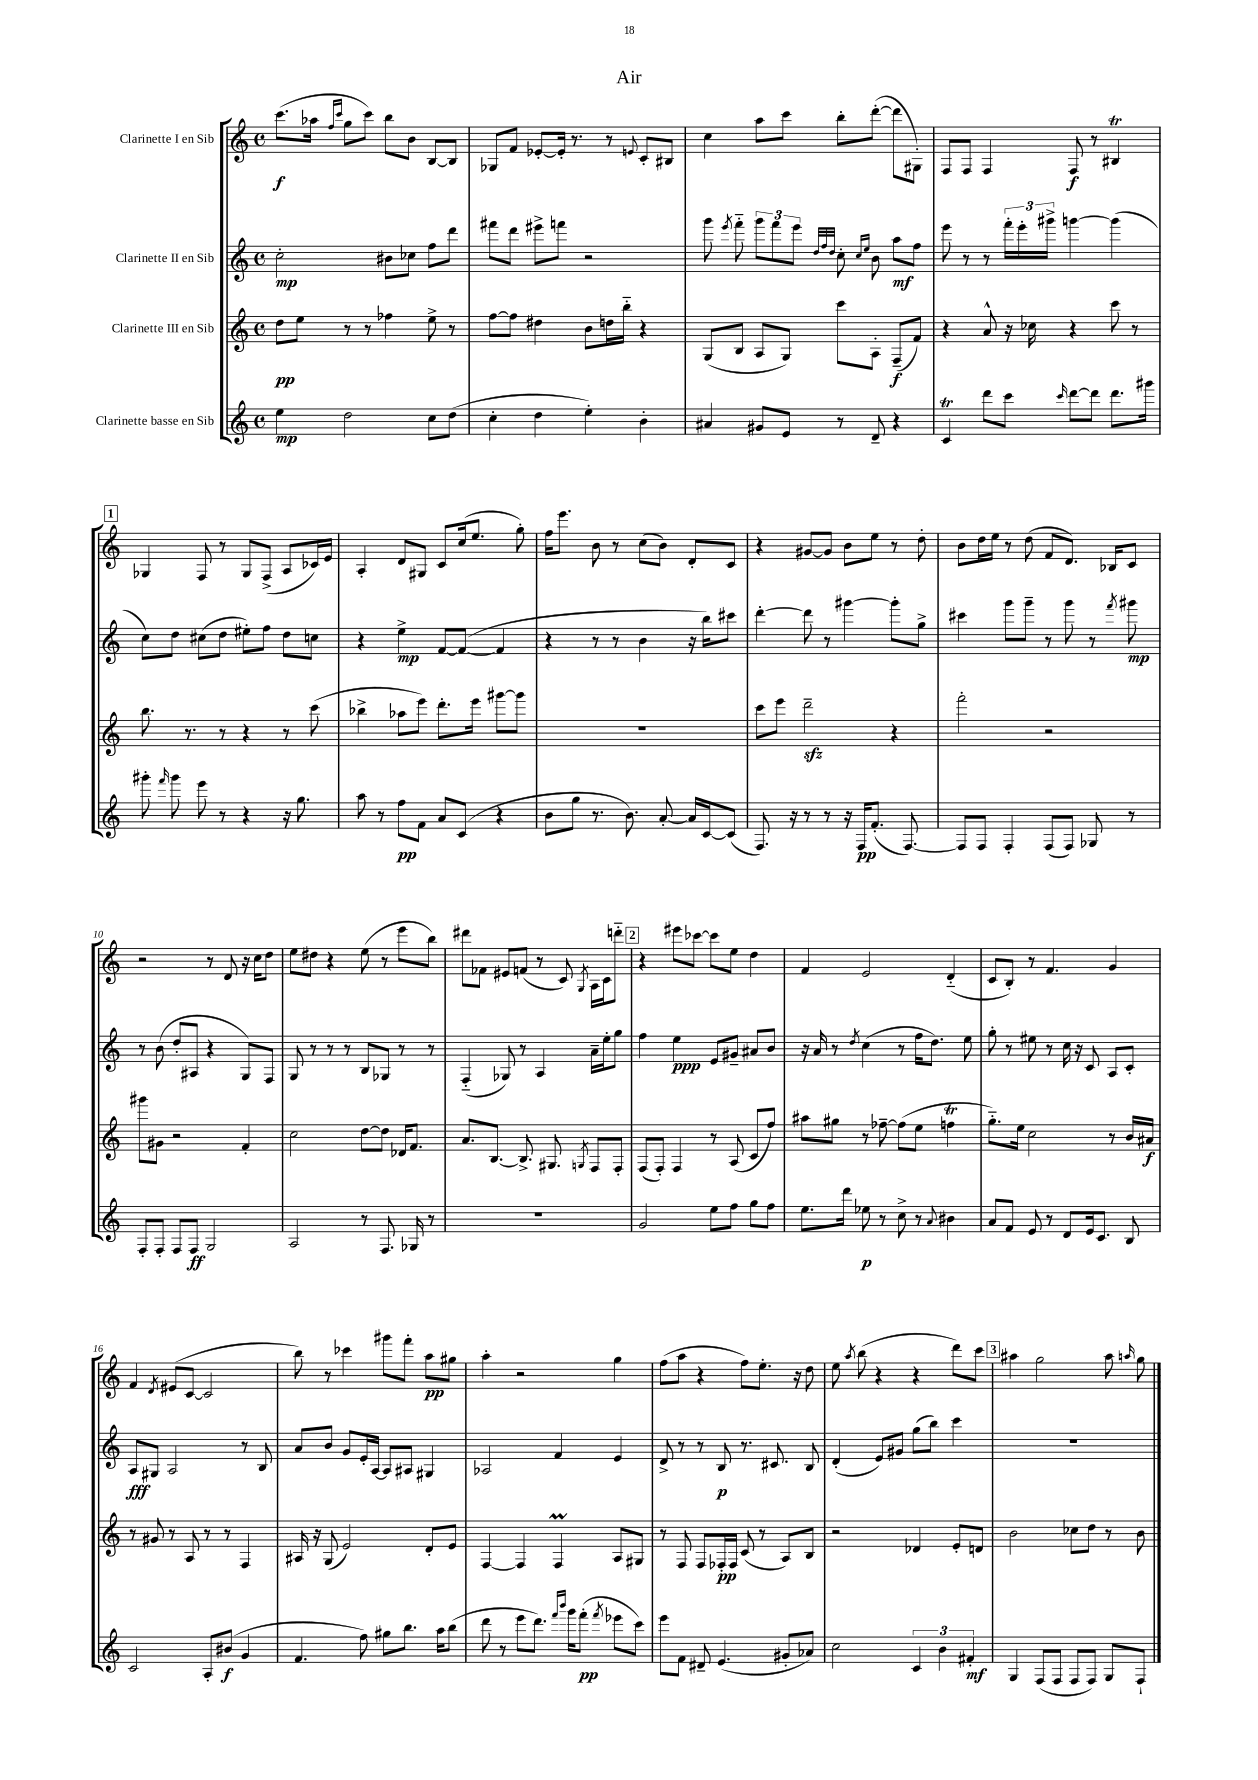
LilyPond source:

\header { title = "Air" }
<<
\new StaffGroup <<
\new Staff = "s0" \with { instrumentName = "Clarinette I en Sib" } {
    \clef treble \key c \major \defaultTimeSignature \time 4/4
    \autoBeamOff c'''8.[\f( aes''16] \grace { f''16[ c'''16] } g''8[ c'''8]) b''8[ b'8] b8[~ b8] |
    ges8[ f'8] ees'8[~-. ees'16]-. r8. r8 \appoggiatura { e'8 } c'8[-. bis8] |
    c''4 a''8[ c'''8] b''8[-. d'''8]~-.( d'''8[ gis8]-.) |
    f8[ f8] f4 f8\f r8 bis4\trill |
    \mark \markup { \box "1" } ges4 f8 r8 ges8[ f8]->( a8[ ces'16) e'16] |
    a4-. d'8[ gis8] c'8[ c''16( e''8.] g''8-.) |
    f''16[ e'''8.] b'8 r8 c''8[( b'8]) d'8[-. c'8] |
    r4 gis'8[~ gis'8] b'8[ e''8] r8 d''8-. |
    b'8[ d''16 e''16] r8 d''8( f'8[ d'8.]) bes16[ c'8] |
    r2 r8 d'8 r16 c''16[ d''8] |
    e''8[ dis''8] r4 e''8( r8 e'''8[ b''8]) |
    dis'''8[ fes'8] eis'8[ f'8]( r8 c'8) \acciaccatura { g8 } a16[ c'16 d'''8]-_ |
    \mark \markup { \box "2" } r4 eis'''8[ ces'''8]~ ces'''8[ e''8] d''4 |
    f'4 e'2 d'4-_( |
    c'8[ b8]-.) r8 f'4. g'4 |
    f'4 \acciaccatura { d'8 } eis'8[( c'8]~ c'2 |
    b''8) r8 ces'''4 gis'''8[ f'''8]-. a''8[\pp gis''8] |
    a''4-. r2 g''4 |
    f''8[( a''8] r4 f''8[) e''8.]-. r16 d''8 |
    e''8 \acciaccatura { a''8 } b''8( r4 r4 d'''8[) c'''8] |
    \mark \markup { \box "3" } ais''4 g''2 ais''8 \grace { a''16 } g''8 \bar "|." |
}
\new Staff = "s1" \with { instrumentName = "Clarinette II en Sib" } {
    \clef treble \key c \major \defaultTimeSignature \time 4/4
    \autoBeamOff c''2-.\mp bis'8[ ces''8] f''8[ d'''8] |
    fis'''8[ d'''8] eis'''8[-> f'''8] r2 |
    g'''8 \acciaccatura { e'''8 } f'''8-_ \tuplet 3/2 { g'''8[ f'''8 e'''8] } \grace { d''32[ f''32 d''32] } c''8-. \grace { c''16[ e''16] } b'8 a''8[\mf f''8] |
    e'''8 r8 r8 \tuplet 3/2 { f'''16[-. e'''16-. gis'''16]-> } g'''4~ g'''4( |
    \mark \markup { \box "1" } c''8[) d''8] cis''8[( d''8] eis''8[-.) f''8] d''8[ c''8] |
    r4 e''4->\mp f'8[~ f'8]~( f'4 |
    r4 r8 r8 b'4 r16 b''16[) cis'''8] |
    d'''4~-. d'''8 r8 gis'''4~ gis'''8[-. g''8]-> |
    cis'''4 g'''8[ g'''8]-- r8 g'''8 r8 \acciaccatura { f'''8 } gis'''8\mp |
    r8 b'8( d''8[-. ais8] r4 g8[) f8] |
    g8 r8 r8 r8 b8[ ges8] r8 r8 |
    f4-_( ges8) r8 a4 a'16[-- e''16-. g''8] |
    \mark \markup { \box "2" } f''4 e''4\ppp e'8[ gis'8]-- ais'8[ b'8] |
    r16 a'16 r8 \acciaccatura { d''8 } c''4( r8 f''16[ d''8.]) e''8 |
    g''8-. r8 eis''8 r8 c''16 r16 c'8 a8[ c'8]-. |
    a8[\fff gis8] a2 r8 b8 |
    a'8[ b'8] g'8[ e'16-. a16]~ a8[ ais8] gis4 |
    aes2 f'4 e'4 |
    d'8-> r8 r8 b8\p r8. cis'8. b8 |
    d'4-.( e'8[) gis'8] g''8[( b''8]) c'''4 |
    \mark \markup { \box "3" } R1 \bar "|." |
}
\new Staff = "s2" \with { instrumentName = "Clarinette III en Sib" } {
    \clef treble \key c \major \defaultTimeSignature \time 4/4
    \autoBeamOff d''8[\pp e''8] r8 r8 fes''4 e''8-> r8 |
    f''8[~ f''8] dis''4 b'8[ d''16 b''16]-_ r4 |
    g8[( b8] a8[ g8]) c'''8[ a8]-. f8[--\f( f'8]) |
    r4 a'8-^ r16 ces''16 r4 c'''8 r8 |
    \mark \markup { \box "1" } b''8. r8. r8 r4 r8 c'''8( |
    bes''4-> aes''8[ e'''8]) d'''8.[-. e'''16] gis'''8[~ gis'''8] |
    R1 |
    c'''8[ e'''8] d'''2--\sfz r4 |
    f'''2-. r2 |
    gis'''8[ gis'8] r2 f'4-. |
    c''2 d''8[~ d''8] des'16[ f'8.] |
    a'8.[ b8.]~ b8.-> gis8. \acciaccatura { g8 } f8[ f8]-. |
    \mark \markup { \box "2" } f8[( f8]-.) f4 r8 a8( c'8[ f''8]) |
    ais''8[ gis''8] r8 fes''8~-- fes''8[( e''8] f''4\trill |
    g''8.[-_) e''16] c''2 r8 b'16[ ais'16]\f |
    r8 gis'8 r8 a8 r8 r8 f4 |
    ais16 r16 g8( e'2) d'8[-. e'8] |
    f4~ f4 f4\prall a8[ gis8] |
    r8 f8 f8[ fes16-.\pp fes16] c'8( r8 a8[) b8] |
    r2 des'4 e'8[-. d'8] |
    \mark \markup { \box "3" } b'2 ces''8[ d''8] r8 b'8 \bar "|." |
}
\new Staff = "s3" \with { instrumentName = "Clarinette basse en Sib" } {
    \clef treble \key c \major \defaultTimeSignature \time 4/4
    \autoBeamOff e''4\mp d''2 c''8[ d''8]( |
    c''4-. d''4 e''4-.) b'4-. |
    ais'4 gis'8[ e'8] r8 d'8-- r4 |
    c'4\trill d'''8[ c'''8] \grace { c'''16 } d'''8[~ d'''8] d'''8.[ gis'''16] |
    \mark \markup { \box "1" } gis'''8-. \grace { f'''16 } gis'''8 e'''8 r8 r4 r16 g''8. |
    a''8 r8 f''8[\pp f'8] a'8[ c'8]( r4 |
    b'8[ g''8] r8. b'8.) a'8~-. a'16[ c'16~ c'8]( |
    f8.) r16 r8 r8 r16 f16[\pp f'8.]-.( f8.~) |
    f8[ f8] f4-. f8[( f8]) ges8 r8 |
    f8[-. f8]-. f8[ f8]\ff g2 |
    a2 r8 f8. ges16 r8 |
    R1 |
    \mark \markup { \box "2" } g'2 e''8[ f''8] g''8[ f''8] |
    e''8.[ d'''16] ees''8\p r8 c''8-> r8 \appoggiatura { a'8 } bis'4 |
    a'8[ f'8] e'8 r8 d'8[ e'16 c'8.] b8 |
    c'2 a8[-. bis'8]\f( g'4 |
    f'4. f''8) gis''8[ b''8.] a''16[ b''8]( |
    d'''8 r8 e'''8[ d'''8.]) \grace { f'''16[ b'''16] } g'''16[ f'''8]-.\pp( \acciaccatura { f'''8 } ees'''8[ c'''8]) |
    e'''8[ f'8] dis'8-- e'4.( gis'8[-. aes'8]) |
    c''2 \tuplet 3/2 { c'4 b'4 fis'4-.\mf } |
    \mark \markup { \box "3" } g4 f8[( f8] f8[ f8]) g8[ f8]-! \bar "|." |
}
>>
>>
